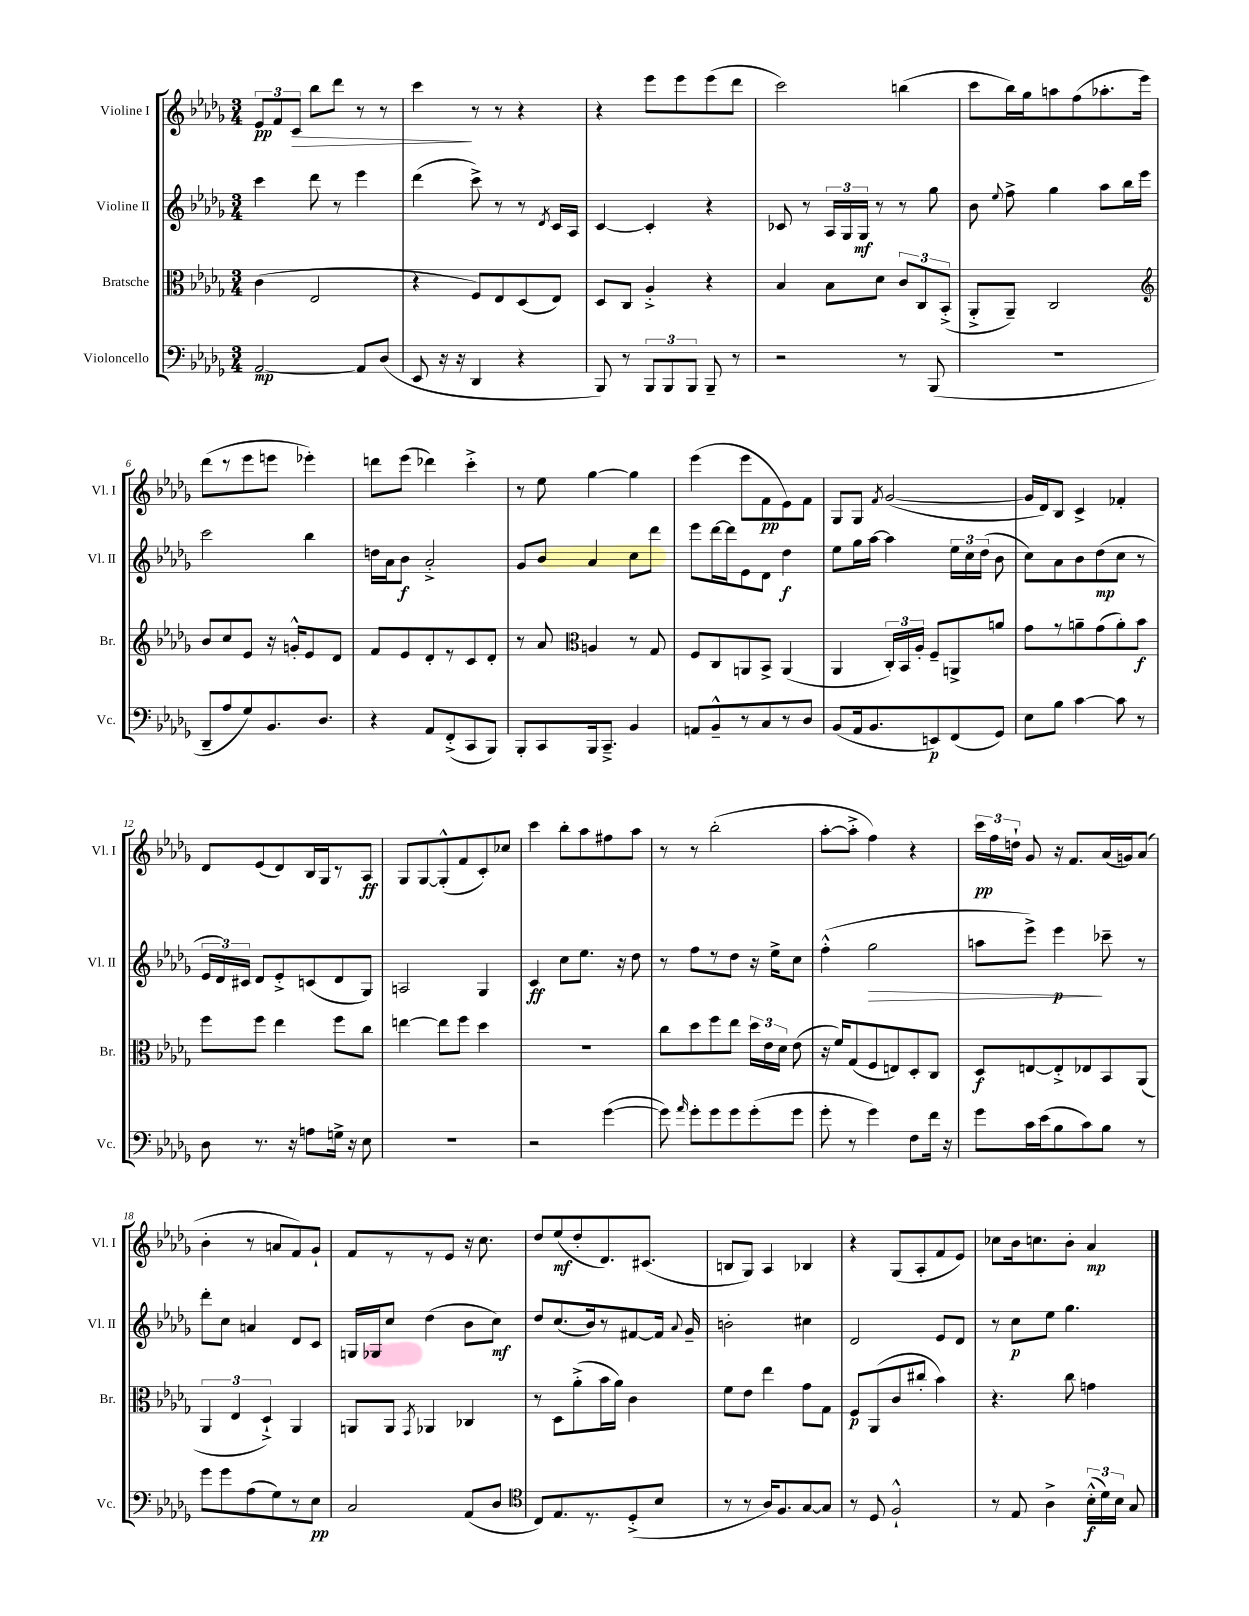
<<
\new StaffGroup <<
\new Staff = "s0" \with { instrumentName = "Violine I" shortInstrumentName = "Vl. I" } {
    \clef treble \key des \major \numericTimeSignature \time 3/4
    \autoBeamOff \tuplet 3/2 { ees'8[\pp f'8 c'8]\> } bes''8[ des'''8] r8 r8 |
    c'''4\! r8 r8 r4 |
    r4 ees'''8[ ees'''8 ees'''8( des'''8] |
    c'''2) b''4( |
    c'''8[ bes''16) ges''16 a''8 f''8( aes''8.-. ees'''16]) |
    des'''8[( r8 ees'''8 e'''8] ees'''4-.) |
    d'''8[ ees'''8]( des'''4) c'''4-.-> |
    r8 ees''8 ges''4~ ges''4 |
    ees'''4( ees'''8[ f'8\pp ees'8) f'8] |
    ges8[ ges8] \acciaccatura { f'8 } ges'2~( |
    ges'16[ des'16) bes8] c'4-> fes'4-. |
    des'8[ ees'8( des'8) bes16 ges16 r8 aes8]\ff |
    ges8[ ges8~ ges8-.-^( f'8 c'8-.) ces''8] |
    c'''4 bes''8[-. aes''8 fis''8 aes''8] |
    r8 r8 bes''2-.( |
    aes''8[~-. aes''8]-.-> f''4) r4 |
    \tuplet 3/2 { c'''16[\pp f''16 d''16]-! } ges'8 r16 f'8.[ aes'16( g'16) aes'8]( |
    bes'4-. r8 a'8[ f'8) ges'8]-! |
    f'8[ r8 r8 ees'8] r16 c''8. |
    des''8[ ees''8\mf( des''8-. des'8.) cis'8.]( |
    b8[ ges8]) aes4 bes4 |
    r4 ges8[( aes8-. f'8 ees'8]) |
    ces''8[ bes'16 c''8. bes'8]-. aes'4\mp \bar "|." |
}
\new Staff = "s1" \with { instrumentName = "Violine II" shortInstrumentName = "Vl. II" } {
    \clef treble \key des \major \numericTimeSignature \time 3/4
    \autoBeamOff c'''4 des'''8 r8 ees'''4 |
    des'''4( c'''8->) r8 r8 \acciaccatura { des'8 } c'16[ aes16] |
    c'4~ c'4-. r4 |
    ces'8 r8 \tuplet 3/2 { aes16[ ges16 ges16]\mf } r8 r8 ges''8 |
    bes'8 \appoggiatura { ees''8 } f''8-> ges''4 aes''8[ bes''16 ees'''16] |
    c'''2 bes''4 |
    d''16[ aes'16 bes'8]\f aes'2-.-> |
    ges'8[ bes'8] aes'4 c''8[ des'''8] |
    ees'''8[ des'''16~ des'''16 ees'8 des'8] des''4\f |
    ees''8[ ges''16 aes''16]~ aes''4 \tuplet 3/2 { ees''16[ c''16 des''16]( } bes'8 |
    c''8[) aes'8 bes'8 des''8\mp( c''8] r8 |
    \tuplet 3/2 { ees'16[ des'16) cis'16] } des'8[ ees'8-.-> c'8( des'8 ges8]) |
    a2 ges4 |
    c'4\ff c''8[ ees''8.] r16 des''8 |
    r8 f''8[ r8 des''8] r16 ees''16[-> c''8] |
    f''4-.-^( ges''2\> |
    a''8[ ees'''8]->) ees'''4\p\! ces'''8-- r8 |
    des'''8[-. c''8] a'4 des'8[ c'8] |
    g16[ ges16 c''8] des''4( bes'8[ c''8]\mf) |
    des''8[ c''8.( bes'16) r8 fis'8~ fis'16] \appoggiatura { aes'8 } ges'16-- |
    b'2-. cis''4 |
    des'2 ees'8[ des'8] |
    r8 c''8[\p ees''8] ges''4. \bar "|." |
}
\new Staff = "s2" \with { instrumentName = "Bratsche" shortInstrumentName = "Br." } {
    \clef alto \key des \major \numericTimeSignature \time 3/4
    \autoBeamOff c'4( ees2 |
    r4 f8[) ees8 des8( ees8]) |
    des8[ c8] aes4-.-> r4 |
    bes4 bes8[ des'8] \tuplet 3/2 { c'8[ c8 bes,8]-.->( } |
    aes,8[-.-> aes,8]--) c2 |
    \clef treble bes'8[ c''8 ees'8] r16 g'16[-.-^ ees'8 des'8] |
    f'8[ ees'8 des'8-. r8 c'8 des'8]-. |
    r8 aes'8 \clef alto a4 r8 ges8 |
    f8[ c8 a,8 bes,8]-> a,4( |
    aes,4 \tuplet 3/2 { c16[-.) bes,16 aes16]-. } f8[-- a,8-> a'8] |
    ges'8[ r8 a'8-- ges'8( a'8-.) bes'8]\f |
    f''8[ f''8] ees''4 f''8[ c''8] |
    e''4~ e''8[ f''8] des''4 |
    R2. |
    c''8[ des''8 f''8 ees''8] \tuplet 3/2 { des''16[ ees'16 des'16] } ees'8( |
    r16 f'16[) ges8( f8 e8) des8-. c8] |
    des8[\f e8~ e8-.-> ees8 bes,8 aes,8]( |
    \tuplet 3/2 { aes,4 ees4 des4-!->) } aes,4 |
    a,8[ a,8] \acciaccatura { ges,8 } aes,4 ces4 |
    r8 des8[ aes'8-.->( bes'16 aes'16]) c'4 |
    f'8[ ees'8] ees''4 ges'8[ ges8] |
    f8[\p aes,8( c'8 cis''8]-. bes'4) |
    r4. c''8 g'4 \bar "|." |
}
\new Staff = "s3" \with { instrumentName = "Violoncello" shortInstrumentName = "Vc." } {
    \clef bass \key des \major \numericTimeSignature \time 3/4
    \autoBeamOff aes,2~\mp aes,8[ des8]( |
    ees,8 r16 r16 des,4 r4 |
    bes,,8) r8 \tuplet 3/2 { bes,,8[ bes,,8 bes,,8] } bes,,8-- r8 |
    r2 r8 bes,,8( |
    R2. |
    des,8[-- aes8 ges8) bes,8. des8.] |
    r4 aes,8[ f,8-.->( c,8 bes,,8]) |
    bes,,8[-. c,8 bes,,16 c,8.]---> bes,4 |
    a,8[ bes,8---^ r8 c8 r8 des8] |
    bes,8[( aes,16 bes,8. e,8\p) f,8( ges,8]) |
    ees8[ bes8] c'4~ c'8 r8 |
    des8 r8. r16 a8[ g16]-> r16 ees8 |
    R2. |
    r2 ges'4~( |
    ges'8) \grace { aes'16 } ges'8[-. ges'8 ges'8 ges'8-.( ges'8] |
    ges'8-. r8 ges'4) f8[ f'16] r16 |
    ges'8[ c'16 ees'16( bes8 c'8) bes8] r8 |
    ges'8[ ges'8 aes8( ges8) r8 ees8]\pp |
    c2 aes,8[( des8] |
    \clef tenor c8[) ees8. r8. des8-.->( bes8] |
    r8 r8 aes16[) f8. ges8~ ges8] |
    r8 des8 f2-!-^ |
    r8 ees8 aes4-> \tuplet 3/2 { bes16[-.-^\f( des'16) bes16] } ges8 \bar "|." |
}
>>
>>
